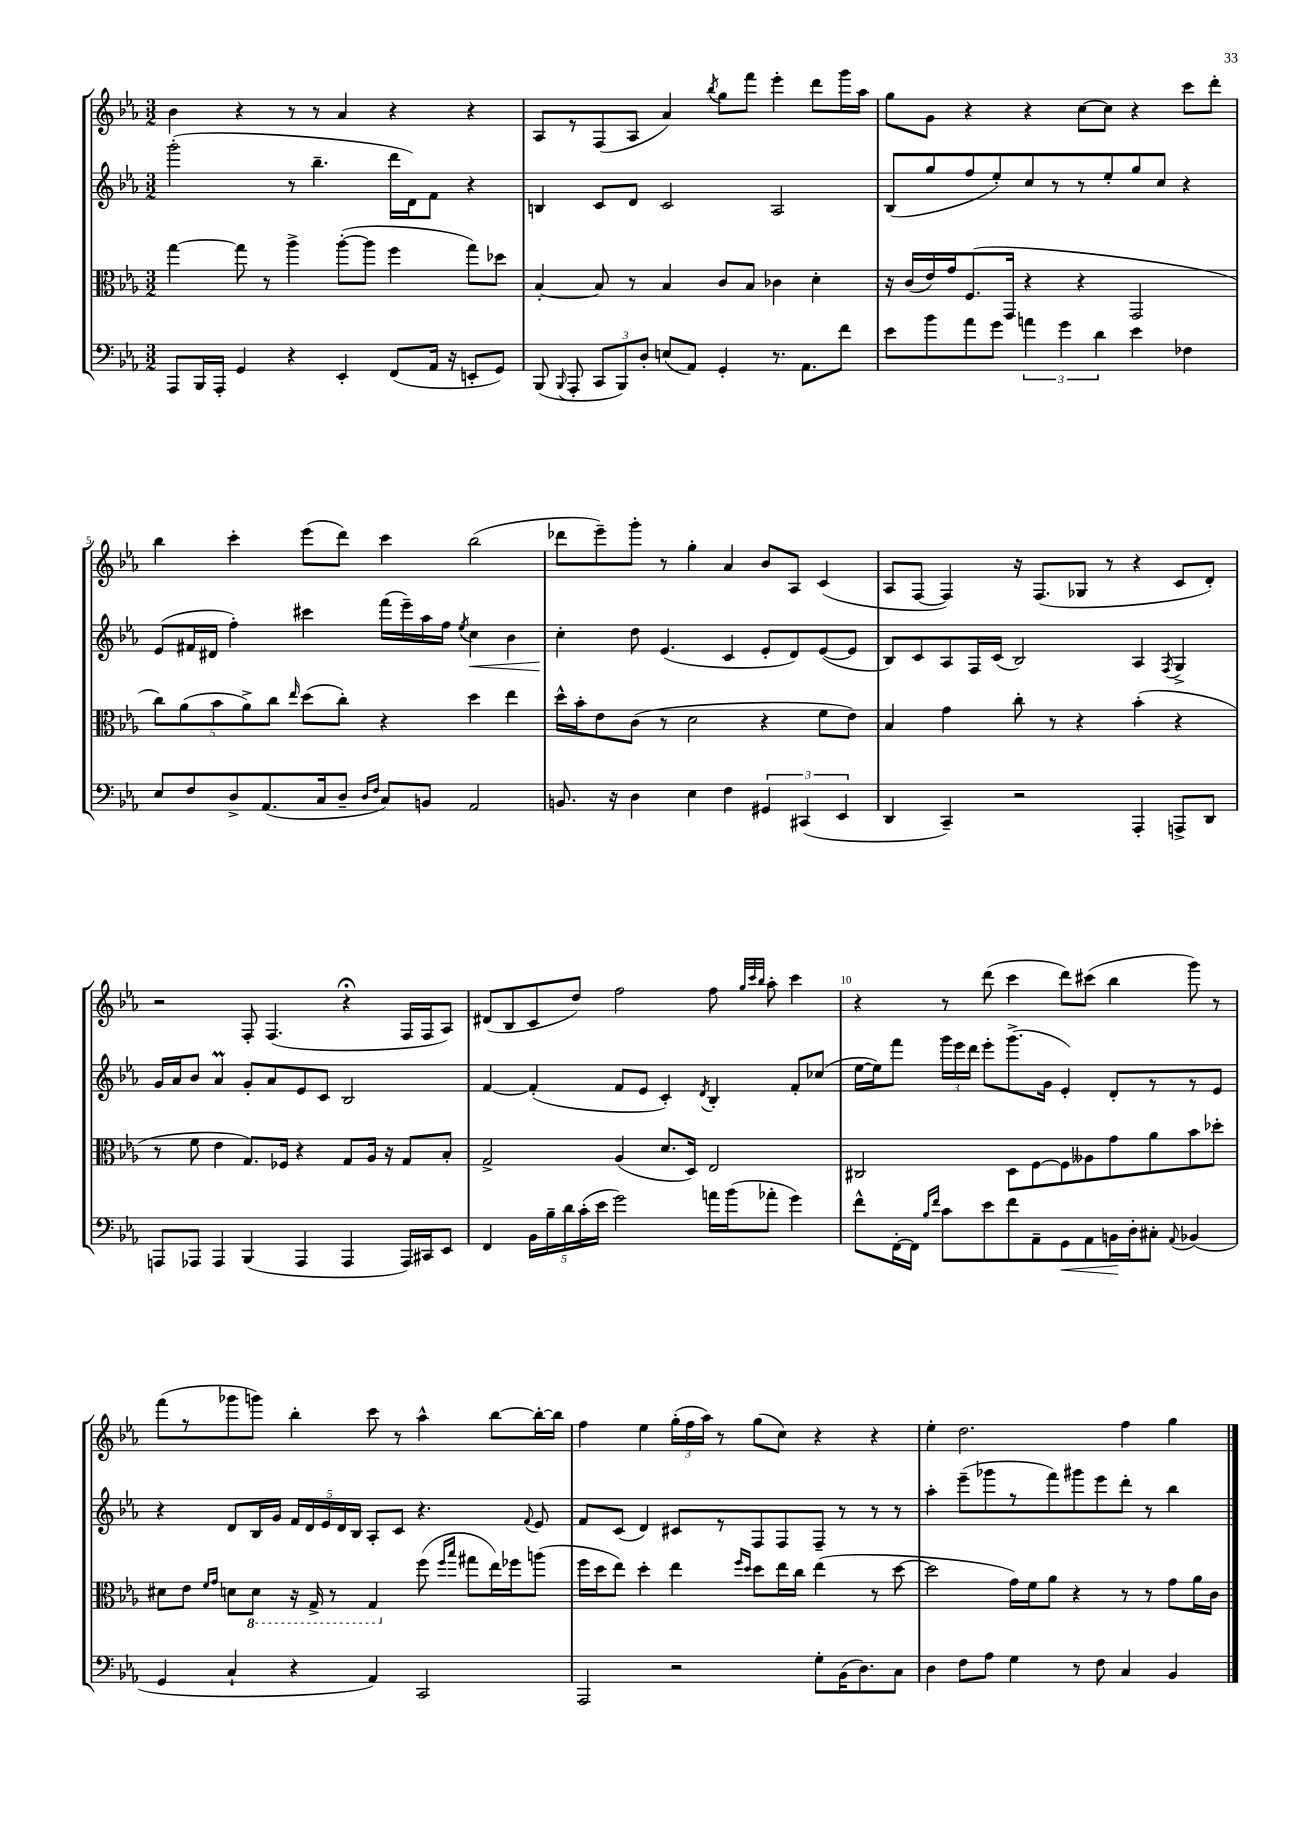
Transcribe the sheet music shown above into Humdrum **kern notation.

**kern	**dynam	**kern	**kern	**dynam	**kern
*part4	*part4	*part3	*part2	*part2	*part1
*staff4	*staff4	*staff3	*staff2	*staff2	*staff1
*clefF4	*	*clefC3	*clefG2	*	*clefG2
*k[b-e-a-]	*	*k[b-e-a-]	*k[b-e-a-]	*	*k[b-e-a-]
*M3/2	*	*M3/2	*M3/2	*	*M3/2
=2	=2	=2	=2	=2	=2
8AAA-/L	.	[4gg\	(2ggg'\	.	4b-\
16BBB-/L	.	.	.	.	.
16AAA-'/JJ	.	.	.	.	.
4GG/	.	8gg\]	.	.	4r
.	.	8r	.	.	.
4r	.	4aa-^\	8r	.	8r
.	.	.	4.bb-~\	.	8r
4EE-'/	.	([8aa-'\L	.	.	4a-/
.	.	8aa-\J]	.	.	.
(8FF/L	.	4ff\	16ddd\LL	.	4r
.	.	.	16d\J)	.	.
16AA-/Jk	.	.	8f\J	.	.
16r	.	.	.	.	.
8EEn'/L	.	8gg\L)	4r	.	4r
8GG/J)	.	8dd-X\J	.	.	.
=3	=3	=3	=3	=3	=3
(8BBB-/	.	[4B-'/	4Bn/	.	8A-/L
8qqBBB-/	.	.	.	.	.
8AAA-'/	.	.	.	.	8r
12CC/L	.	8B-/]	8c/L	.	(8F/
12BBB-/)	.	.	.	.	.
.	.	8r	8d/J	.	8A-/J
12D'/J	.	.	.	.	.
(8En/L	.	4B-/	2c/	.	4a-/)
8AA-/J)	.	.	.	.	.
.	.	.	.	.	8qbb-/
4GG'/	.	8c/L	.	.	8gg\L
.	.	8B-/J	.	.	8fff\J
8.r	.	4c-X\	2A-/	.	4eee-'\
8.AA-\L	.	.	.	.	.
.	.	4d'\	.	.	8ddd\L
8f\J	.	.	.	.	16ggg\L
.	.	.	.	.	16aa-\JJ
=4	=4	=4	=4	=4	=4
8e-\L	.	16r	(8B-/L	.	8gg\L
.	.	(16c/LL	.	.	.
8b-\	.	16e-/)	8gg/	.	8g\J
.	.	16g/J	.	.	.
8a-\	.	(8.F/	8ff/	.	4r
8g\J	.	.	8ee-'/)	.	.
.	.	16GG/Jk	.	.	.
6an\	.	4r	8cc/	.	4r
.	.	.	8r	.	.
6g\	.	.	.	.	.
.	.	4r	8r	.	[8cc\L
6d\	.	.	.	.	.
.	.	.	8ee-'/	.	8cc\J]
4e-\	.	2GG/	8gg/	.	4r
.	.	.	8cc/J	.	.
4F-X\	.	.	4r	.	8ccc\L
.	.	.	.	.	8ddd'\J
!!LO:LB:g=z
=5	=5	=5	=5	=5	=5
8E-/L	.	10cc\L)	(8e-/L	.	4bb-\
.	.	(10a-\	.	.	.
8F/	.	.	16f#X/L	.	.
.	.	.	16d#X/JJ	.	.
.	.	10b-\	.	.	.
8D^/	.	.	4ff'\)	.	4ccc'\
.	.	10a-^\)	.	.	.
(8.AA-/	.	.	.	.	.
.	.	10cc\J	.	.	.
.	.	16qqee-/	.	.	.
.	.	(8dd\L	4ccc#X\	.	(8eee-\L
16C/k	.	.	.	.	.
8D~/J	.	8cc'\J)	.	.	8ddd\J)
16qqD/LL	.	.	.	.	.
16qqF/JJ	.	.	.	.	.
8C/L)	.	4r	(16fff\LL	.	4ccc\
.	.	.	16eee-~\)	.	.
8BBn/J	.	.	16aa-\	.	.
.	.	.	16ff\JJ	.	.
.	.	.	8qee-/	.	.
!	!	!	!	!LO:HP:b	!
2AA-/	.	4dd\	4cc\	<	(2bb-\
.	.	4ee-\	4b-\	.	.
=6	=6	=6	=6	=6	=6
8.BBn/	.	16dd^^\LL	4cc'\	.	8ddd-X\L
.	.	16b-'\J	.	.	.
.	.	8e-\	.	.	8eee-~\)
16r	.	.	.	.	.
4D\	.	(8c\J	8dd\	[	8ggg'\J
.	.	8r	(4.e-/	.	8r
4E-\	.	2d\	.	.	4gg'\
4F\	.	.	4c/	.	4a-/
6GG#X/	.	4r	8e-'/L	.	8b-/L
.	.	.	8d/)	.	8A-/J
(6CC#X/	.	.	.	.	.
.	.	8f\L	([8e-/	.	(4c/
6EE-/	.	.	.	.	.
.	.	8e-\J)	8e-/J]	.	.
=7	=7	=7	=7	=7	=7
4DD/	.	4B-/	8B-/L)	.	8A-/L
.	.	.	8c/	.	[8F/J
4CC~/)	.	4g\	8A-/	.	4F/])
.	.	.	16F/L	.	.
.	.	.	(16c/JJ	.	.
2r	.	8cc'\	2B-/)	.	16r
.	.	.	.	.	(8.F/L
.	.	8r	.	.	.
.	.	4r	.	.	8G-X/J
.	.	.	.	.	8r
4AAA-'/	.	(4b-'\	4A-/	.	4r
.	.	.	8qF/	.	.
8AAAn^/L	.	4r	4G^/	.	8c/L
8DD/J	.	.	.	.	8d'/J)
!!LO:LB:g=z
=8	=8	=8	=8	=8	=8
8AAAn/L	.	8r	16g/LL	.	2r
.	.	.	16a-/J	.	.
8AAA-X/J	.	8f\	8b-/J	.	.
4AAA-/	.	4e-\	4a-M/	.	.
(4BBB-/	.	8.G/L)	8g'/L	.	8F'/
.	.	.	8a-/	.	(4.F/
.	.	16F-X/Jk	.	.	.
4AAA-/	.	4r	8e-/	.	.
.	.	.	8c/J	.	.
4AAA-/	.	8G/L	2B-/	.	4r;<
.	.	16A-/Jk	.	.	.
.	.	16r	.	.	.
16AAA-/LL)	.	8G/L	.	.	16F/LL
16CC#X/J	.	.	.	.	16F/J
8EE-/J	.	8B-'/J	.	.	8A-/J)
=9	=9	=9	=9	=9	=9
4FF/	.	2G^/	[4f/	.	(8d#X/L
.	.	.	.	.	8B-/
20BB-\LL	.	.	(4f'/]	.	8c/
20B-~\	.	.	.	.	.
20d\	.	.	.	.	.
.	.	.	.	.	8dd/J)
(20c'\	.	.	.	.	.
20e-\JJ	.	.	.	.	.
2g\)	.	(4A-/	8f/L	.	2ff\
.	.	.	8e-/J	.	.
.	.	8.d/L	4c'/)	.	.
.	.	16D/Jk)	.	.	.
.	.	.	8qd/	.	.
16an\LL	.	2E-/	4B-'/	.	8ff\
(16b-\J	.	.	.	.	.
.	.	.	.	.	32qqgg/LLL
.	.	.	.	.	32qqccc/
.	.	.	.	.	32qqbb-/JJJ
8a-X'\J	.	.	.	.	8aa-'\
4g\)	.	.	8f'/L	.	4ccc\
.	.	.	(8cc-X/J	.	.
=10	=10	=10	=10	=10	=10
8f^^\L	.	2C#X/	[16ee-\LL	.	4r
.	.	.	16ee-\J])	.	.
[16FF'\L	.	.	8fff\J	.	.
16FF\JJ]	.	.	.	.	.
16qqB-/LL	.	.	.	.	.
16qqf/JJ	.	.	.	.	.
8c\L	.	.	24ggg\LL	.	8r
.	.	.	24eee-\	.	.
.	.	.	24ddd\JJ	.	.
8e-\	.	.	8eee-'\L	.	(8ddd\
8f\	.	8D\L	(8.ggg^\	.	4ccc\
8AA-~\	.	[8F\	.	.	.
.	.	.	16g\Jk	.	.
!	!LO:HP:b	!	!	!	!
8GG\	<	8F\]	4e-'/)	.	8ddd\L)
8AA-\	.	8A--X\	.	.	(8ccc#X\J
16BBn\L	.	8g\	8d'/L	.	4bb-\
16D'\J	[	.	.	.	.
8C#X'\J	.	8a-\	8r	.	.
8qqAA-/	.	.	.	.	.
(4BB-X/	.	8b-\	8r	.	8ggg\)
.	.	8dd-X'\J	8e-/J	.	8r
!!LO:LB:g=z
=11	=11	=11	=11	=11	=11
4GG/	.	8d#X\L	4r	.	(8fff\L
.	.	8e-\J	.	.	8r
.	.	16qqf/LL	.	.	.
.	.	16qqg/JJ	.	.	.
4C`/	.	8dn\L	8d/L	.	8ggg-X\
*	*	*8ba	*	*	*
.	.	8D\J	16B-/L	.	8gggn\J)
.	.	.	16g/JJ	.	.
4r	.	16r	20f/LL	.	4bb-'\
.	.	.	20d/	.	.
.	.	16GG^/	.	.	.
.	.	.	20e-/	.	.
.	.	8r	.	.	.
.	.	.	20d/	.	.
.	.	.	20B-/JJ	.	.
4AA-/)	.	4GG/	8A-'/L	.	8ccc\
.	.	.	8c/J	.	8r
*	*	*X8ba	*	*	*
2CC/	.	(8ff\	4.r	.	4aa-^^\
.	.	16qqff/LL	.	.	.
.	.	16qqbb-/JJ	.	.	.
.	.	8gg#X\L	.	.	.
.	.	16ee-\L)	.	.	[8bb-\L
.	.	16ff-X\J	.	.	.
.	.	.	8qqf/	.	.
.	.	(8aan\J	8e-/	.	16bb-'\L_
.	.	.	.	.	16bb-\JJ]
=12	=12	=12	=12	=12	=12
2AAA-/	.	16ff\LL	8f/L	.	4ff\
.	.	16dd\J	.	.	.
.	.	8ee-\J)	(8c/J	.	.
.	.	4dd'\	4d/)	.	4ee-\
2r	.	4ee-\	8c#X/L	.	(24gg'\LL
.	.	.	.	.	24ff\
.	.	.	.	.	24aa-\JJ)
.	.	.	8r	.	8r
.	.	16qqff/LL	.	.	.
.	.	16qqdd/JJ	.	.	.
.	.	8dd\L	8F/	.	(8gg\L
.	.	16ee-\L	8F/	.	8cc\J)
.	.	16cc\JJ	.	.	.
8G'\L	.	(4ee-\	8F~/J	.	4r
(16BB-\K	.	.	8r	.	.
8.D\)	.	.	.	.	.
.	.	8r	8r	.	4r
8C\J	.	[8dd\	8r	.	.
=13	=13	=13	=13	=13	=13
4D\	.	2dd\]	4aa-'\	.	4ee-'\
8F\L	.	.	(8eee-~\L	.	2.dd\
8A-\J	.	.	8ggg-X\	.	.
4G\	.	16g\LL)	8r	.	.
.	.	16f\J	.	.	.
.	.	8a-\J	8fff\)	.	.
8r	.	4r	8ggg#X\	.	.
8F\	.	.	8eee-\	.	.
4C/	.	8r	8ddd'\J	.	4ff\
.	.	8r	8r	.	.
4BB-/	.	8g\L	4bb-\	.	4gg\
.	.	16a-\L	.	.	.
.	.	16c\JJ	.	.	.
==	==	==	==	==	==
*-	*-	*-	*-	*-	*-
